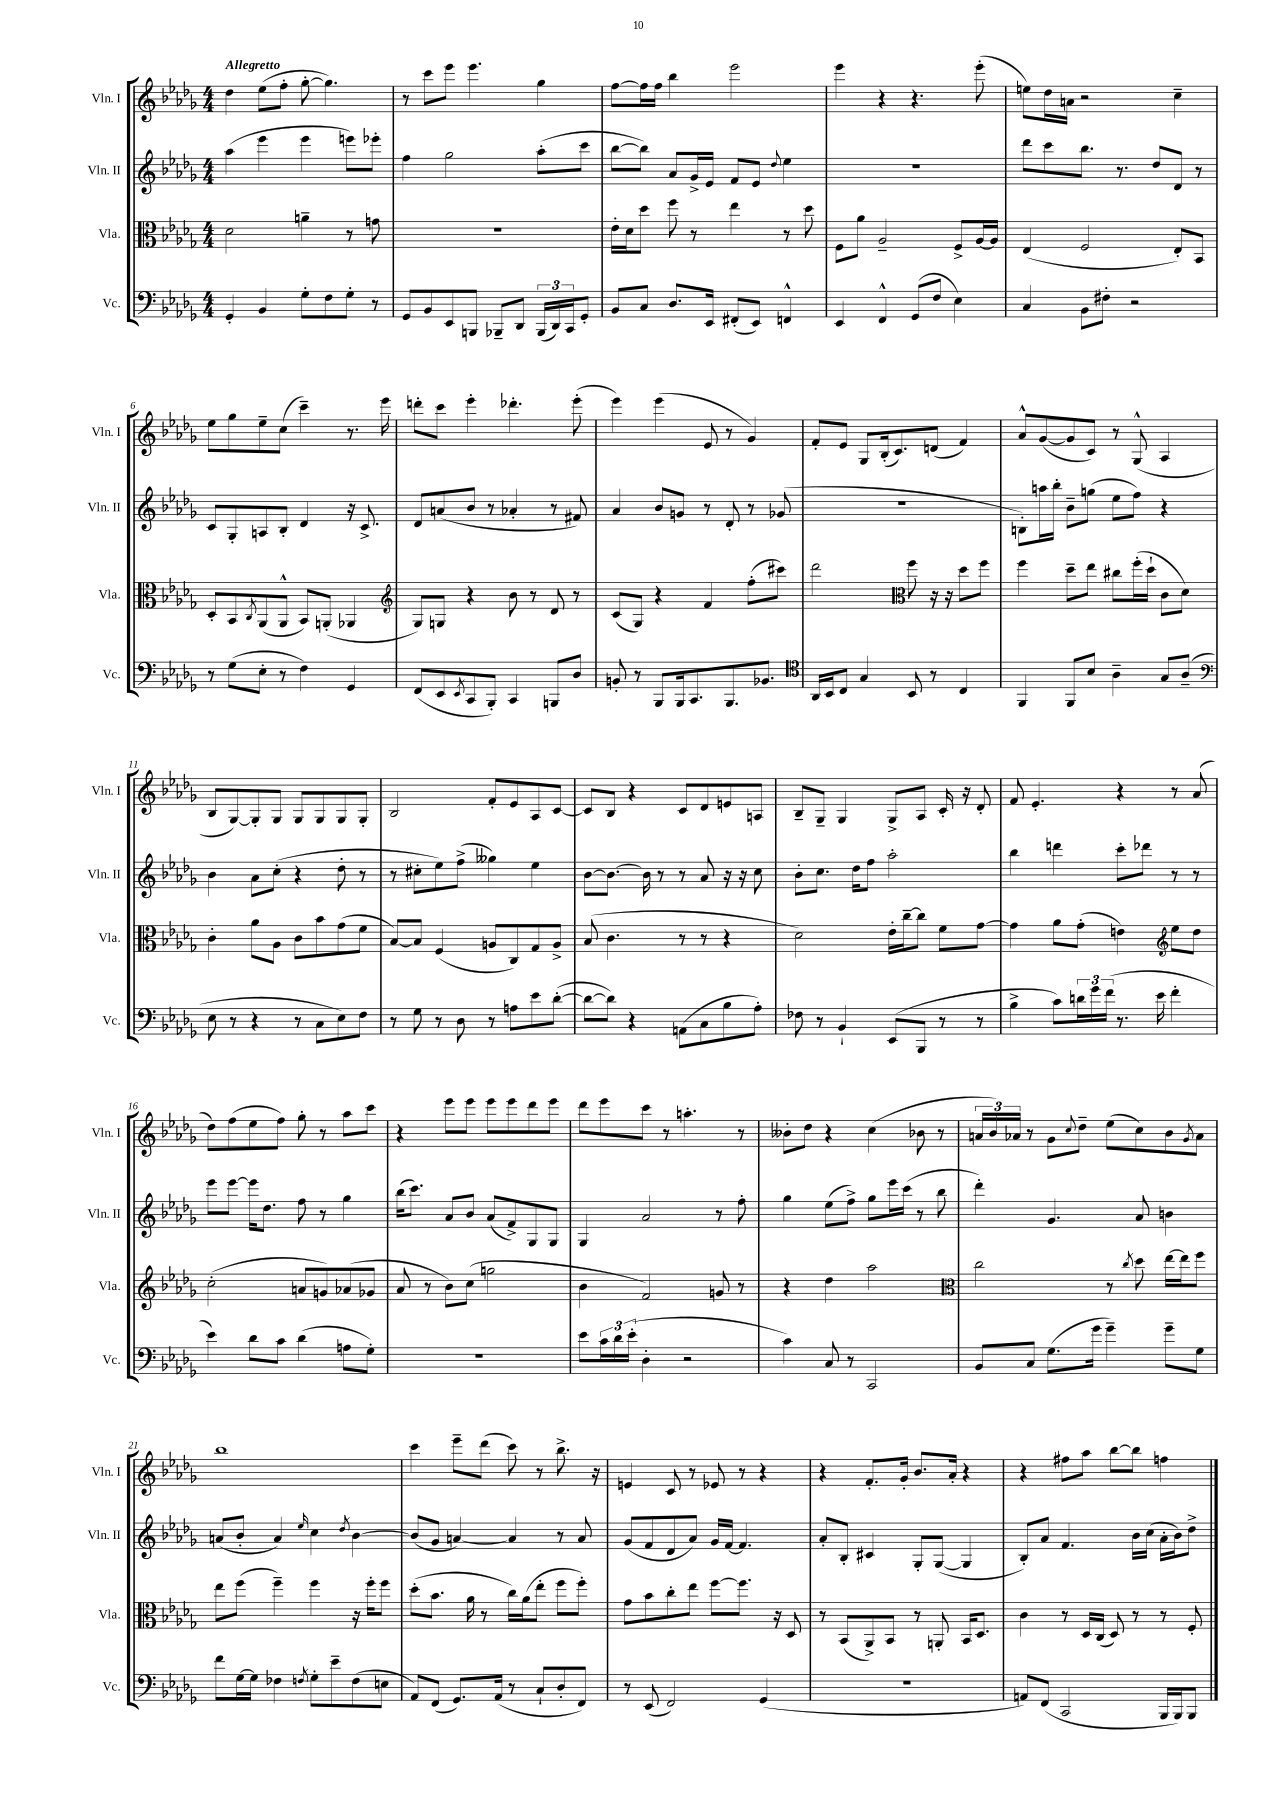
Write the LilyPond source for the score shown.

<<
\new StaffGroup <<
\new Staff = "s0" \with { instrumentName = "Vln. I" shortInstrumentName = "Vln. I" } {
    \clef treble \key des \major \numericTimeSignature \time 4/4 \tempo "Allegretto"
    des''4 ees''8( f''8-. ges''8~-. ges''4.) |
    r8 c'''8 ees'''8 ees'''4. ges''4 |
    f''8~ f''16 f''16 bes''4 ees'''2 |
    ees'''4 r4 r4. ees'''8-.( |
    e''8) des''16 a'16 r2 c''4-- |
    ees''8 ges''8 ees''8-- c''8( c'''4--) r8. ees'''16 |
    d'''8-. c'''8 ees'''4-. des'''4.-. ees'''8-.( |
    ees'''4) ees'''4( ees'8 r8 ges'4) |
    f'8-. ees'8 ges8 bes16-.( c'8.) d'8( f'4) |
    aes'8-^ ges'8~( ges'8 c'8) r8 ges8-^( aes4 |
    bes8 ges8~) ges8-. ges8 ges8 ges8 ges8 ges8-. |
    bes2 f'8-. ees'8 aes8 c'8~ |
    c'8 bes8 r4 c'8 des'8 e'8 a8 |
    bes8-- ges8-- ges4 ges8-> aes8 c'16-. r16 des'8-. |
    f'8 ees'4.-. r4 r8 aes'8( |
    des''8) f''8( ees''8 f''8) ges''8-. r8 aes''8 c'''8 |
    r4 ees'''8 ees'''8 ees'''8 ees'''8 des'''8 ees'''8 |
    des'''8 ees'''8 c'''8 r8 a''4.-. r8 |
    beses'8-. des''8 r4 c''4( bes'8 r8 |
    \tuplet 3/2 { a'16 bes'16) aes'16 } r8 ges'8 \appoggiatura { c''8 } des''8-- ees''8( c''8) bes'8 \acciaccatura { ges'8 } aes'8 |
    bes''1 |
    c'''4 ees'''8-- des'''8( c'''8) r8 bes''8.-> r16 |
    e'4 c'8 r8 ees'8 r8 r4 |
    r4 f'8.-. ges'16-. bes'8. aes'16-. r4 |
    r4 fis''8 aes''8 bes''8~ bes''8 f''4 \bar "|." |
}
\new Staff = "s1" \with { instrumentName = "Vln. II" shortInstrumentName = "Vln. II" } {
    \clef treble \key des \major \numericTimeSignature \time 4/4
    aes''4( ees'''4 ees'''4 e'''8) ees'''8-. |
    f''4 ges''2 aes''8-.( c'''8 |
    bes''8~ bes''8) aes'8 ges'16-> ees'16 f'8 ees'8 \appoggiatura { des''8 } ees''4 |
    R1 |
    des'''8 c'''8 bes''8. r8. des''8 des'8 r8 |
    c'8 ges8-. a8 bes8-. des'4 r16 c'8.-> |
    des'8 a'8( bes'8 r8 aes'4-. r8 fis'8) |
    aes'4 bes'8 g'8 r8 des'8-. r8 ges'8( |
    R1 |
    b8-.) a''16 bes''16-. bes'8-- g''8( ees''8 f''8) r4 |
    bes'4 aes'8 c''8-.( r4 des''8-. r8 |
    r8 cis''8-. ees''8) f''8->( geses''4) ees''4 |
    bes'8~ bes'8.~ bes'16 r8 r8 aes'8 r16 r16 c''8 |
    bes'8-. c''8. des''16 f''8 aes''2-. |
    bes''4 d'''4 c'''8-. des'''8 r8 r8 |
    ees'''8 ees'''8~ ees'''16 des''8. f''8 r8 ges''4 |
    bes''16( c'''8.) aes'8 bes'8 aes'8( f'8->) ges8 ges8 |
    ges4 aes'2 r8 f''8-. |
    ges''4 ees''8( f''8->) ges''8 ees'''16 c'''16( r8 bes''8 |
    des'''4-.) ges'4. aes'8 b'4 |
    a'8( bes'8-. a'4) \grace { ees''16 } c''4 \acciaccatura { des''8 } bes'4~ |
    bes'8( ges'8 a'4~) a'4 r8 a'8 |
    ges'8( f'8 des'8 aes'8) ges'16 f'16~ f'4. |
    aes'8-. bes8-. cis'4 ges8-. ges8~( ges4 |
    bes8-.) aes'8 f'4. bes'16 c''16( aes'16-. bes'16) des''8-> \bar "|." |
}
\new Staff = "s2" \with { instrumentName = "Vla." shortInstrumentName = "Vla." } {
    \clef alto \key des \major \numericTimeSignature \time 4/4
    des'2 a'4-- r8 g'8 |
    R1 |
    ees'16-. des'16 des''8 f''8 r8 ees''4 r8 des''8 |
    f8 aes'8 aes2-- f8-> aes16~ aes16 |
    ees4( f2 ees8-.) bes,8 |
    des8-. bes,8 \acciaccatura { c8 } aes,8( aes,8-^ bes,8) a,8-.( aes,4 |
    \clef treble ges8) g8 r4 bes'8 r8 des'8 r8 |
    c'8( ges8) r4 f'4 f''8-.( cis'''8) |
    des'''2 \clef alto f''8 r16 r16 des''8 f''8 |
    f''4 des''8-- ees''8 cis''8 f''16-.( des''16-! c'8 des'8) |
    c'4-. aes'8 aes8 c'8 bes'8 ges'8( f'8 |
    bes8~) bes8 f4( a8 c8) ges8 a8-> |
    bes8( c'4. r8 r8 r4 |
    des'2) ees'16-. c''16~-- c''8 f'8 ges'8~ |
    ges'4 aes'8 ges'8-.( e'4) \clef treble ees''8 des''8 |
    c''2-.( a'8 g'8) aes'8( ges'8 |
    aes'8 r8 bes'8) c''8( g''2 |
    bes'4 f'2) g'8 r8 |
    r4 des''4 aes''2 |
    \clef alto c''2 r8 \acciaccatura { c''8 } des''8 ees''16~ ees''16 f''8 |
    ees''8 f''8( f''4--) f''4 r16 f''16-. f''8 |
    des''8-.( bes'8. aes'16 r8 c''16) aes'16( ees''8-. f''8 f''8-.) |
    ges'8 bes'8 c''8-. ees''8 f''8~ f''8. r16 des8 |
    r8 bes,8( aes,8->) bes,8 r8 a,8-. bes,16 des8. |
    c'4 r8 des16 c16( des8) r8 r8 f8-. \bar "|." |
}
\new Staff = "s3" \with { instrumentName = "Vc." shortInstrumentName = "Vc." } {
    \clef bass \key des \major \numericTimeSignature \time 4/4
    ges,4-. bes,4 ges8-. f8 ges8-. r8 |
    ges,8 bes,8 ees,8 b,,8 bes,,8-- des,8 \tuplet 3/2 { bes,,16( des,16) c,16 } ges,8-. |
    bes,8 c8 des8. ees,16 fis,8-.( ees,8) f,4-^ |
    ees,4 f,4-^ ges,8( f8 ees4) |
    c4 bes,8 fis8-. r2 |
    r8 ges8( ees8-. r8 f4) ges,4 |
    f,8( ees,8 \acciaccatura { ees,8 } c,8 bes,,8-.) c,4 b,,8 des8 |
    b,8-. r8 bes,,8 bes,,16 c,8. bes,,8. bes,8. |
    \clef tenor aes,16 bes,16 c8 ges4 bes,8 r8 c4 |
    f,4 f,8 bes8 aes4-- ges8 aes8--( |
    \clef bass ees8 r8 r4 r8 c8 ees8) f8 |
    r8 ges8 r8 des8 r8 a8 ees'8 des'8~-.( |
    des'8~ des'8) r4 a,8( c8 bes8 aes8-.) |
    fes8 r8 bes,4-! ees,8( bes,,8 r8 r8 |
    bes4-> c'8) \tuplet 3/2 { d'16 ges'16 f'16( } r8. ees'16 f'4-. |
    ees'4) des'8 c'8 des'4( a8 ges8-.) |
    R1 |
    ees'8 \tuplet 3/2 { c'16 des'16 ees'16-.( } des4-. r2 |
    c'4) c8 r8 c,2 |
    bes,8 c8 ges8.( ges'16 ges'4--) ges'8-- ges8 |
    f'8 ges16~ ges16 fes4 \acciaccatura { f8 } ges8-. ees'8-- f8( e8 |
    aes,8) f,8( ges,8.) aes,16( r8 c8-! des8-. f,8) |
    r8 ees,8( f,2) ges,4( |
    R1 |
    a,8) f,8( c,2 bes,,16 bes,,16) bes,,8 \bar "|." |
}
>>
>>
